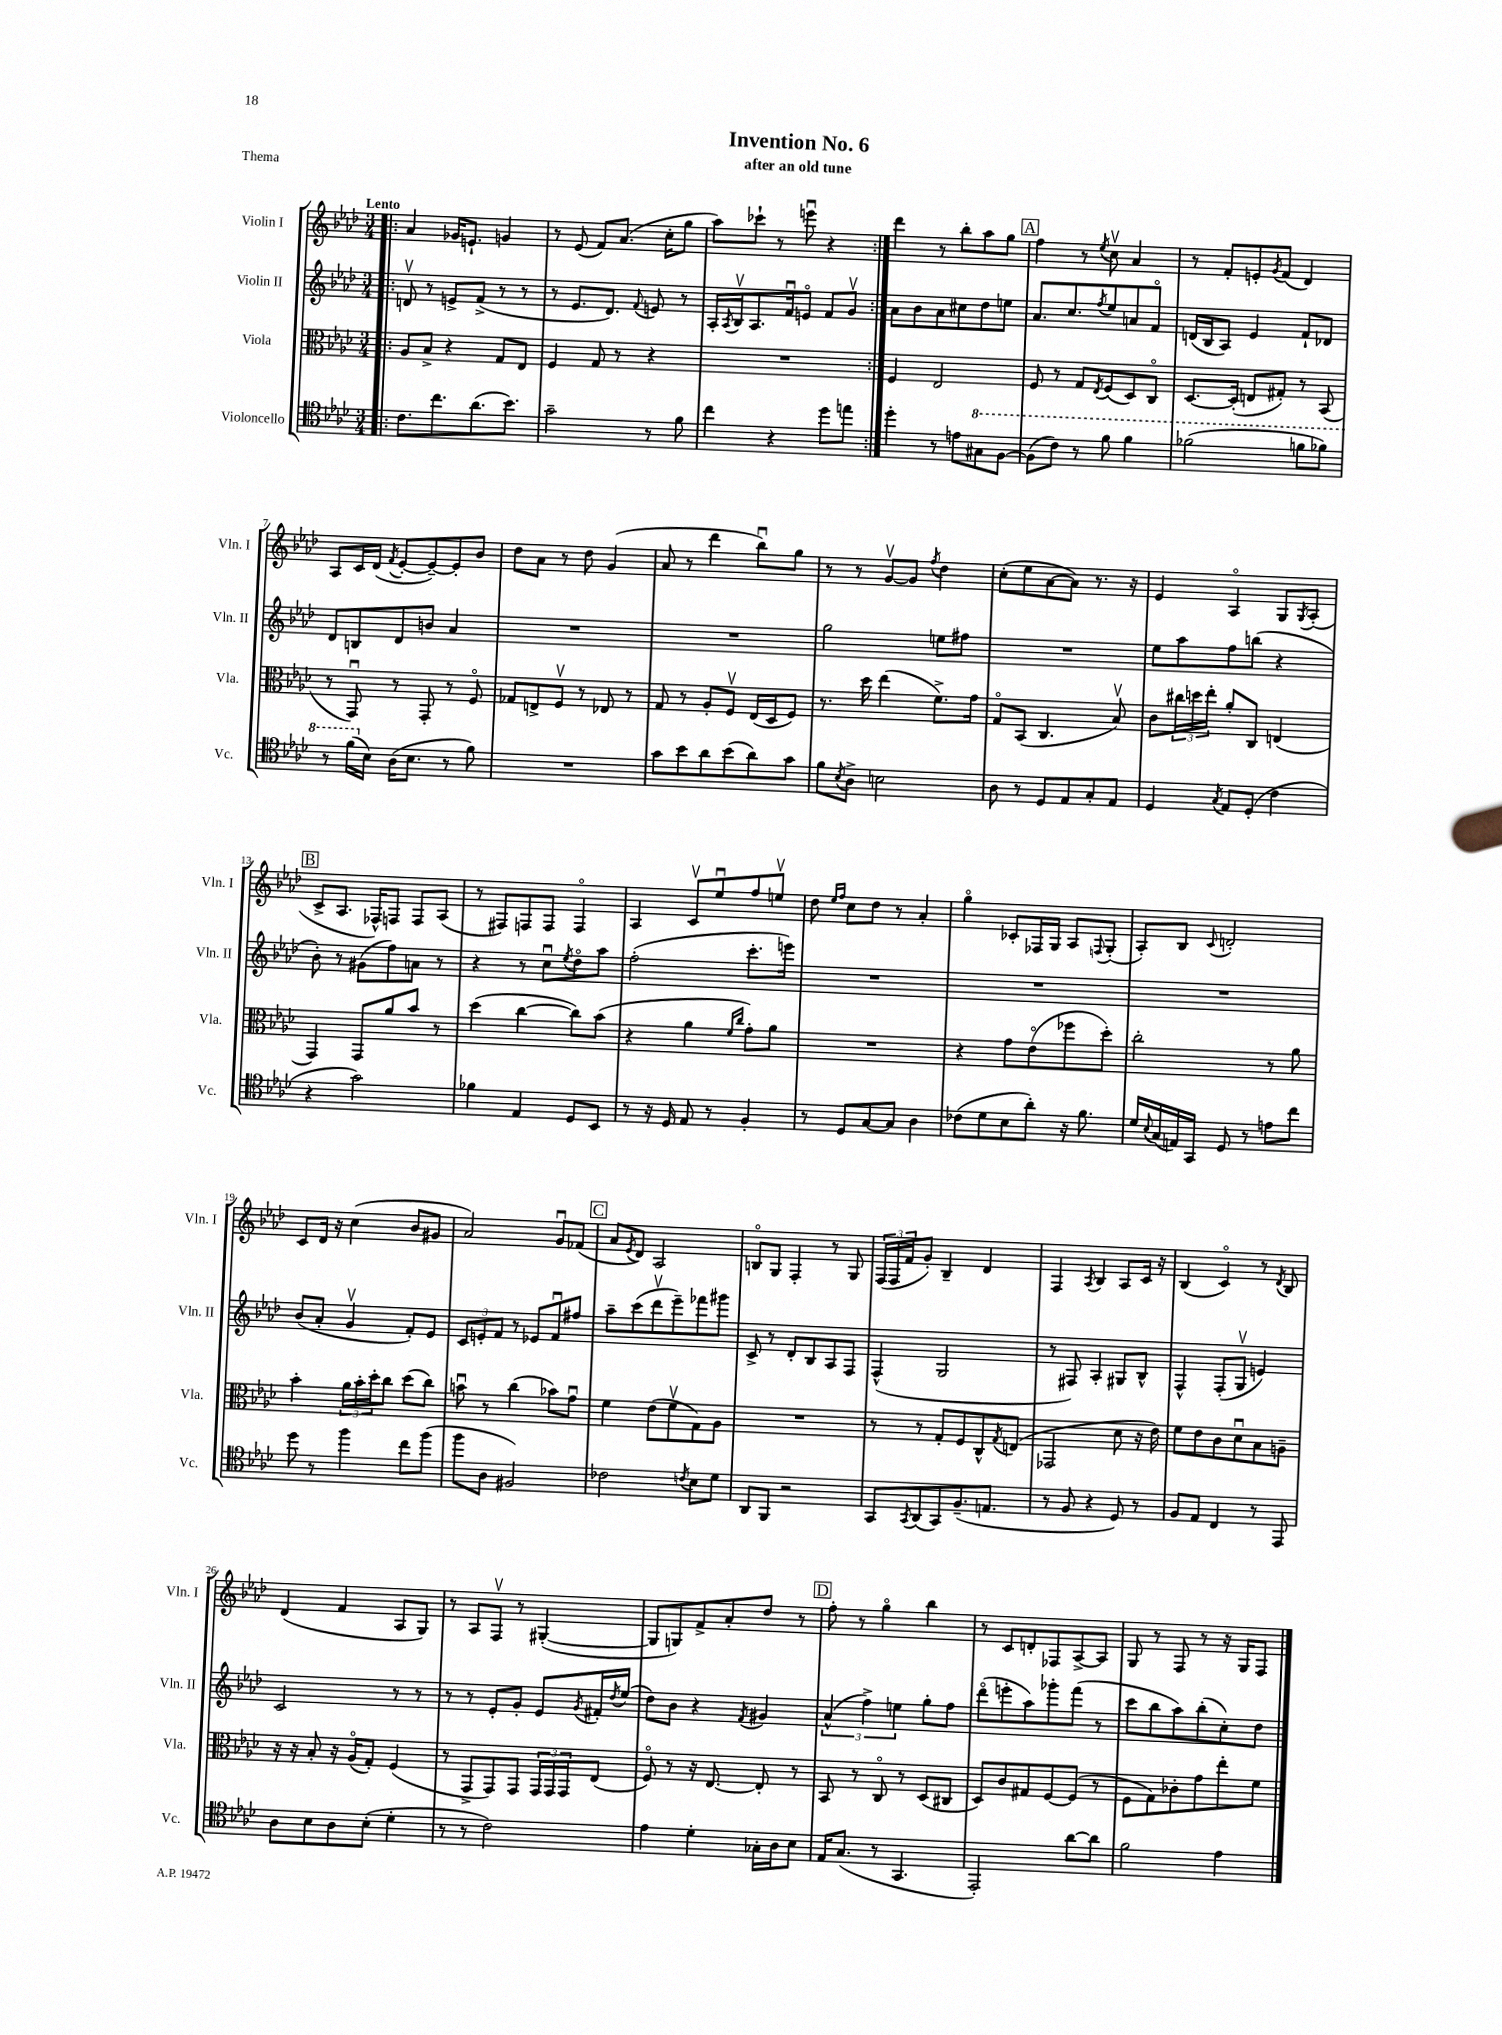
\header { title = "Invention No. 6" subtitle = "after an old tune" piece = "Thema" }
<<
\new StaffGroup <<
\new Staff = "s0" \with { instrumentName = "Violin I" shortInstrumentName = "Vln. I" } {
    \clef treble \key aes \major \numericTimeSignature \time 3/4 \tempo "Lento"
    \repeat volta 2 { \bar ".|:" aes'4 ges'16 e'8.-! g'4 |
    r8 ees'8( f'8) aes'8.( c''16-. g''8 |
    aes''8) ces'''8-! r8 e'''8\downbow r4 | }
    des'''4 r8 bes''8-. aes''8 g''8 |
    \mark \markup { \box "A" } f''4 r8 \acciaccatura { ees''8 } c''8\upbow aes'4 |
    r8 f'8-. e'8-. \acciaccatura { g'8 } f'8( des'4) |
    aes8 c'16 des'16( \acciaccatura { f'8 } ees'8~-. ees'8~--) ees'8-. bes'8 |
    des''8 aes'8 r8 des''8 g'4( |
    aes'8 r8 des'''4 bes''8\downbow) g''8 |
    r8 r8 g'8~\upbow g'8 \acciaccatura { f''8 } des''4 |
    c''8-.( ees''8 aes'8~ aes'8) r8. r16 |
    ees'4 aes4\flageolet g8 \acciaccatura { g8 } aes8-.( |
    \mark \markup { \box "B" } c'8-> aes8. fes16-^) f8 f8 aes8( |
    r8 fis8) f8 f8 f4\flageolet |
    aes4 c'8\upbow ees''8\downbow f''8 e''8\upbow |
    des''8 \grace { ees''16 f''16 } c''8 des''8 r8 aes'4-. |
    g''4\flageolet ces'8-. fes16 g16 aes8 \appoggiatura { f8 } g8-.( |
    aes8-.) bes8 \appoggiatura { c'8 } d'2-. |
    c'8 des'16 r16 c''4( bes'8 gis'8 |
    aes'2) g'8\downbow fes'8( |
    \mark \markup { \box "C" } aes'8 \acciaccatura { ees'8 } des'8) aes2 |
    b8\flageolet g8 f4-. r8 g8 |
    \tuplet 3/2 { f16( f16 f'16 } g'8-.) bes4-- des'4 |
    f4 \acciaccatura { aes8 } bes4 aes8 c'16 r16 |
    bes4( c'4\flageolet) r8 \acciaccatura { des'8 } bes8 |
    des'4( f'4 aes8 g8) |
    r8 aes8 f8\upbow r8 gis4~-.( |
    gis8 g8) f'8-> aes'8-. des''8 r8 |
    \mark \markup { \box "D" } f''8-. r8 g''4\flageolet bes''4 |
    r8 c'8 d'8-. fes8 aes8~-> aes8 |
    g8 r8 f8 r8 r16 g16 f8 \bar "|." |
}
\new Staff = "s1" \with { instrumentName = "Violin II" shortInstrumentName = "Vln. II" } {
    \clef treble \key aes \major \numericTimeSignature \time 3/4
    \repeat volta 2 { \bar ".|:" d'8\upbow r8 e'8-> f'8->( r8 r8 |
    r8 ees'8. des'8.) \appoggiatura { f'8 } e'8 r8 |
    aes16-. \acciaccatura { aes8 } bes16\upbow aes8. f'16\downbow e'8\flageolet f'8 g'8\upbow | }
    aes'8 bes'8 aes'8 cis''8 des''8 e''8 |
    \mark \markup { \box "A" } aes'8. c''8. \acciaccatura { f''8 } ees''8 a'8 f'8\flageolet |
    d'16( bes16 aes8) ees'4 f'8-! des'8 |
    des'8 b8 des'8 b'8 aes'4 |
    R2. |
    R2. |
    g''2 e''8 fis''8 |
    R2. |
    ees''8 aes''8 f''8 b''8( r4 |
    \mark \markup { \box "B" } bes'8-.) r8 gis'8( f''8) a'8 r8 |
    r4 r8 c''8\downbow \acciaccatura { ees''8 } des''8\flageolet aes''8 |
    f''2-.( c'''8.-. e'''16) |
    R2. |
    R2. |
    R2. |
    bes'8( aes'8-. g'4\upbow f'8-.) ees'8 |
    \tuplet 3/2 { c'8 e'8-. f'8 } r8 ees'8 f'8\downbow fis''8 |
    \mark \markup { \box "C" } aes''8-- c'''8( des'''8\upbow ees'''8--) fes'''8 gis'''8 |
    c'8-> r8 des'8-. bes8 aes8 f8 |
    f4-^( g2 |
    r8 fis8) aes4-. gis8 bes8-^ |
    f4-^ f8-.( g8\upbow e'4) |
    c'2 r8 r8 |
    r8 r8 ees'8-. g'8-. ees'8 \acciaccatura { g'8 } fis'16-. \acciaccatura { des''8 } ees''16( |
    des''8) bes'8 r4 \acciaccatura { f'8 } gis'4 |
    \mark \markup { \box "D" } \tuplet 3/2 { aes'4-^( f''4->) e''4 } g''8-. f''8 |
    des'''8\flageolet( e'''8-. aes''8) ges'''8-. f'''8( r8 |
    c'''8 bes''8 aes''8) bes''8-.( c''8-.) des''8 \bar "|." |
}
\new Staff = "s2" \with { instrumentName = "Viola" shortInstrumentName = "Vla." } {
    \clef alto \key aes \major \numericTimeSignature \time 3/4
    \repeat volta 2 { \bar ".|:" aes8 bes8-> r4 g8 ees8 |
    f4 g8 r8 r4 |
    R2. | }
    f4 ees2 |
    \mark \markup { \box "A" } f8 r8 g8 \acciaccatura { ees8 } f8( des8) c8\flageolet |
    des8.~ des16-.( e8 gis8-.) r8 bes,8( |
    r8 g,8\downbow) r8 g,8-. r8 f8\flageolet |
    ges8 e8-> f8\upbow r8 ees8 r8 |
    g8 r8 aes8-. f8\upbow ees16( des16 f8) |
    r8. des''16 ees''4( f'8.->) g'16 |
    g8\flageolet bes,8( c4. bes8\upbow) |
    c'8 \tuplet 3/2 { cis''16 d''16 ees''16-. } aes'8-. c8 e4( |
    \mark \markup { \box "B" } g,4) g,8 aes'8 bes'8 r8 |
    des''4( c''4~ c''8) bes'8( |
    r4 aes'4 \grace { f'16 c''16 } g'8-.) aes'8 |
    R2. |
    r4 g'8 ees'8\flageolet( fes''8 des''8-.) |
    c''2-. r8 aes'8 |
    bes'4-. \tuplet 3/2 { aes'16 bes'16-. des''16-. } c''8 des''8( c''8) |
    b'8\downbow r8 c''4( bes'8) g'8\downbow |
    \mark \markup { \box "C" } f'4 ees'8( f'8\upbow g8) aes8 |
    R2. |
    r8 r8 g8-. f8 c8-^ \acciaccatura { g8 } e8( |
    ges,2 des'8 r16 ees'16) |
    f'8 ees'8 c'8 des'8\downbow bes8 a8-- |
    r16 r16 bes8-. r16 aes16\flageolet( g8-.) f4( |
    r8 g,8-> g,8) g,8 \tuplet 3/2 { g,16 g,16 g,16 } ees8( |
    f8\flageolet) r8 r16 ees8.~ ees8-. r8 |
    \mark \markup { \box "D" } bes,8 r8 c8\flageolet r8 des8( cis8 |
    des8) c'8 gis8 f8~ f8( r8 |
    f8 g8) ces'8-. g'8 ees''8-. f'8 \bar "|." |
}
\new Staff = "s3" \with { instrumentName = "Violoncello" shortInstrumentName = "Vc." } {
    \clef tenor \key aes \major \numericTimeSignature \time 3/4
    \repeat volta 2 { \bar ".|:" c'8. c''8. aes'8.( bes'8.) |
    g'2-- r8 f'8 |
    c''4 r4 des''8 e''8 | }
    des''4-. r8 e'8 \ottava #1 gis'8 f'8~ |
    \mark \markup { \box "A" } f'8( c''8) r8 f''8 f''4 |
    fes''2( f''8 fes''8) |
    r8 f''16( \ottava #0 bes16) aes16( bes8. r8 f'8) |
    R2. |
    g'8 bes'8 aes'8 bes'8( aes'8) g'8 |
    f'8 \acciaccatura { bes8 } aes8-> b2 |
    aes8 r8 des8 ees8 g8-. ees8 |
    des4 \acciaccatura { g8 } ees8 des8-.( c'4 |
    \mark \markup { \box "B" } r4 g'2) |
    fes'4 ees4 des8 bes,8 |
    r8 r16 des16 ees8 r8 f4-. |
    r8 des8 g8~ g8 aes4 |
    ces'8( des'8 bes8 aes'8-.) r16 f'8. |
    des'16 \appoggiatura { bes8 } g16( e16) g,16 des8 r8 e'8 c''8 |
    des''8 r8 f''4 c''8 f''8( |
    f''8 aes8 fis2) |
    \mark \markup { \box "C" } ces'2 \acciaccatura { c'8 } bes8 des'8 |
    aes,8 f,8 r2 |
    g,8 \acciaccatura { g,8 } aes,8( g,8) f8.--( e8. |
    r8 f8 r4 des8) r8 |
    f8 ees8 c4 r8 ees,8 |
    aes8 bes8 aes8 bes8-.( des'4-. |
    r8 r8 c'2) |
    ees'4 des'4-. ges16-. aes16 bes8 |
    \mark \markup { \box "D" } ees16 g8.( r8 g,4. |
    ees,2-.) aes'8~ aes'8 |
    f'2 ees'4 \bar "|." |
}
>>
>>
